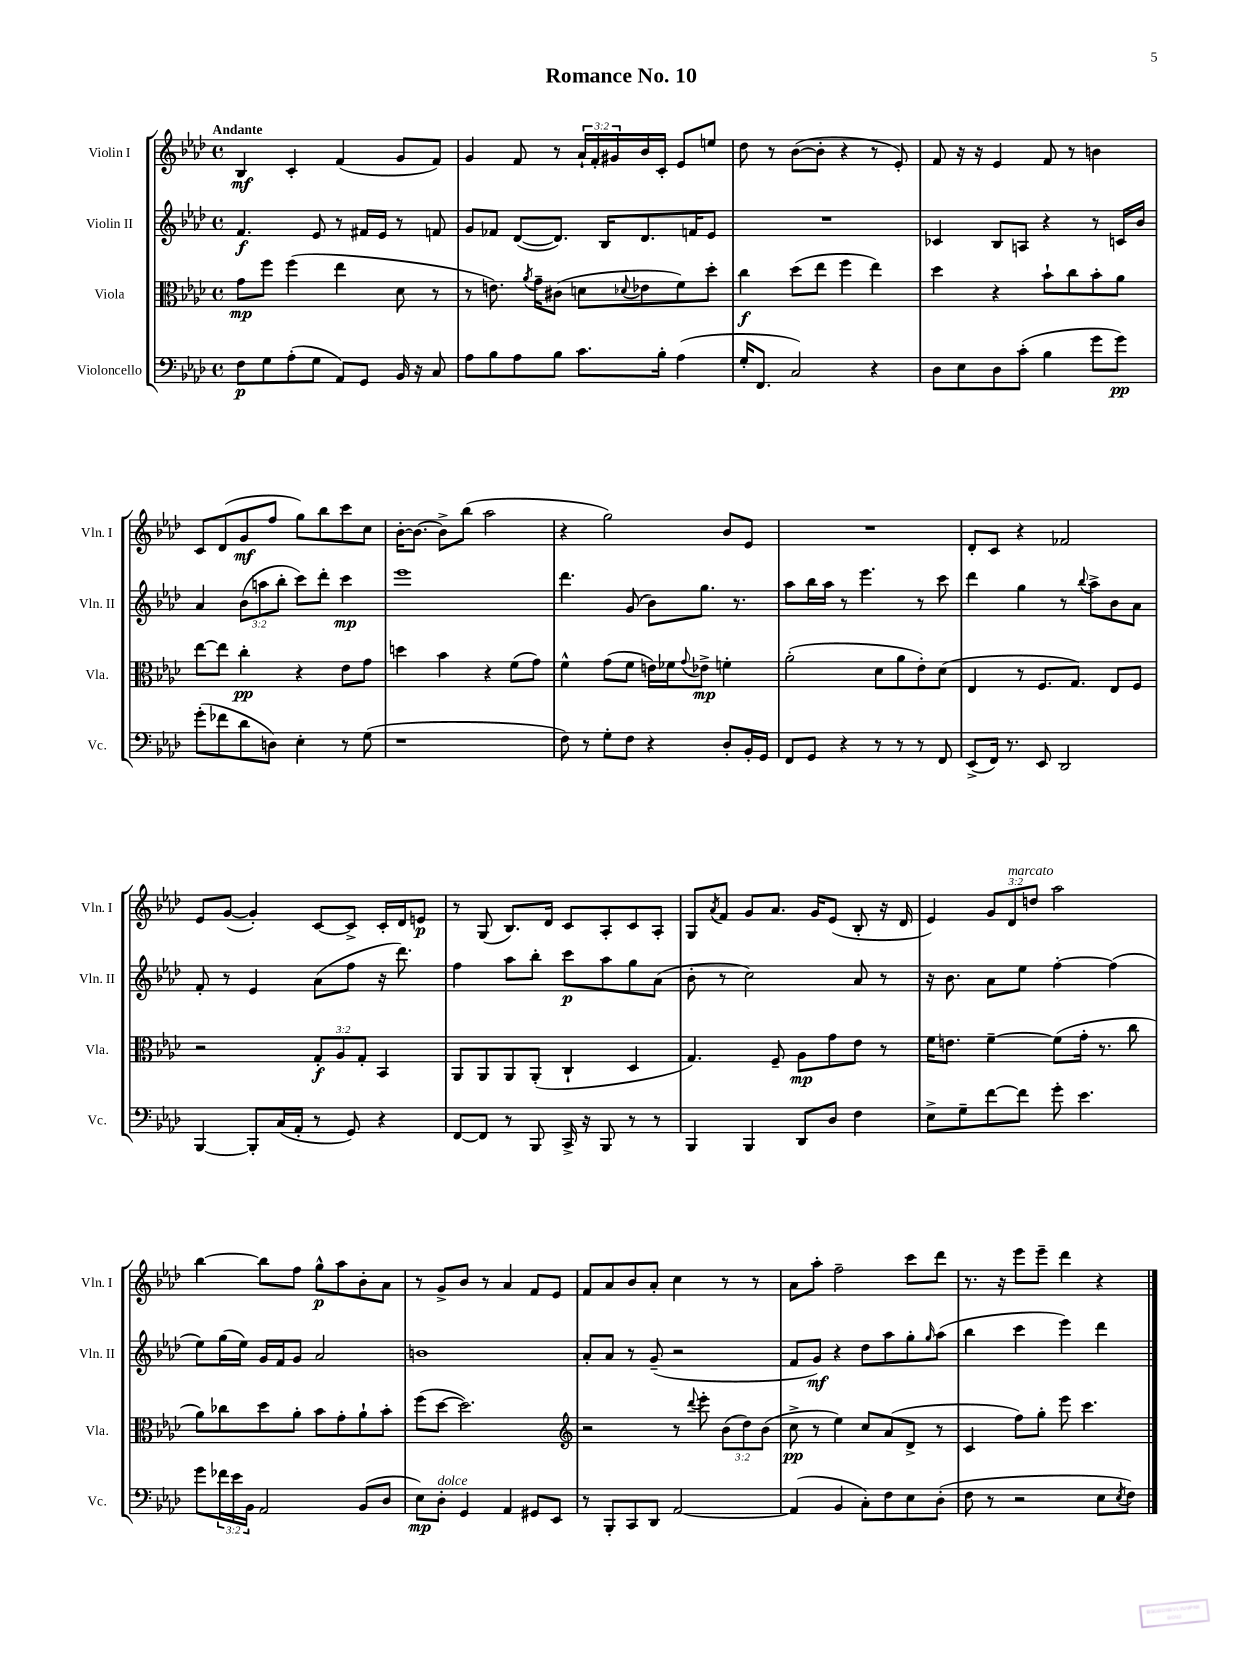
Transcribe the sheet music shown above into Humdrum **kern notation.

**kern	**kern	**kern	**kern
*staff4	*staff3	*staff2	*staff1
*clefF4	*clefC3	*clefG2	*clefG2
*k[b-e-a-d-]	*k[b-e-a-d-]	*k[b-e-a-d-]	*k[b-e-a-d-]
*M4/4	*M4/4	*M4/4	*M4/4
*met(c)	*met(c)	*met(c)	*met(c)
8F	8g	4.f	4B-
8G	8ff	.	.
(8A-'	(4ff	.	4c'
8G	.	8e-	.
8AA-)	4ee-	8r	(4f
8GG	.	16f#	.
.	.	16e-	.
16BB-	8d-	8r	8g
16r	.	.	.
8C	8r	8f	8f)
=	=	=	=
8A-	8r	8g	4g
8B-	8.e)	8f-	.
8A-	.	([8d-	8f
.	8qa-	.	.
.	16g~	.	.
8B-	(8c#	8.d-])	8r
8.c	8d	.	24a-`
.	.	.	24f'
.	.	16B-	.
.	.	.	24g#
.	8qqd-	.	.
.	8e-	8.d-	16b-
16B-'	.	.	16c'
(4A-	8f)	.	8e-
.	.	16f	.
.	8dd-'	8e-	8ee
=	=	=	=
16G'	4cc	1r	8dd-
8.FF	.	.	.
.	.	.	8r
2C)	(8dd-	.	([8b-
.	8ee-	.	8b-']
.	4ff	.	4r
4r	4ee-)	.	8r
.	.	.	8e-')
=	=	=	=
8D-	4dd-	4c-	8f
8E-	.	.	16r
.	.	.	16r
8D-	4r	8B-	4e-
(8c'	.	8A	.
4B-	8b-`	4r	8f
.	8cc	.	8r
8g	8b-'	8r	4b
8g)	8a-	16c	.
.	.	16b-	.
=	=	=	=
(8g'	[8ee-	4a-	8c
8f-	8ee-]	.	(8d-
8d-	4cc'	(12b-	8g
.	.	12aa	.
8D)	.	.	8ff
.	.	12bb-'	.
4E-'	4r	8ccc)	8gg)
.	.	8ddd-'	8bb-
8r	8e-	4ccc	8ccc
(8G	8g	.	8cc
=	=	=	=
1r	4dd	1eee-	[16b-'
.	.	.	8.b-_
.	4b-	.	8b-^]
.	.	.	(8bb-
.	4r	.	2aa-
.	(8f	.	.
.	8g)	.	.
=	=	=	=
8F)	4f^^	4.ddd-	4r
8r	.	.	.
8G'	(8g	.	2gg)
8F	8f	(8g	.
4r	16e)	8b-)	.
.	16f-	.	.
.	8qqg	.	.
.	8e-^	8.gg	.
8D-'	4f'	.	8b-
.	.	8.r	.
16BB-'	.	.	8e-
16GG	.	.	.
=	=	=	=
8FF	(2a-'	8aa-	1r
8GG	.	16bb-	.
.	.	16aa-	.
4r	.	8r	.
.	.	4.eee-	.
8r	8d-	.	.
8r	8a-	.	.
8r	8e-')	8r	.
8FF	(8d-	8ccc	.
=	=	=	=
(8EE-^	4E-	4ddd-	8d-'
16FF)	.	.	8c
8.r	.	.	.
.	8r	4gg	4r
8EE-	8.F	.	.
2DD-	.	8r	2f-
.	8.G)	.	.
.	.	8qqbb-	.
.	.	8aa-^	.
.	8E-	8b-	.
.	8F	8a-	.
=	=	=	=
[4BBB-	2r	8f'	8e-
.	.	8r	([8g
8BBB-']	.	4e-	4g'])
(16C	.	.	.
16AA-'	.	.	.
8r	12G'	(8a-	[8c
.	12A-	.	.
8GG)	.	8ff	8c^]
.	12G'	.	.
4r	4BB-	16r	16c'
.	.	8.ddd-)	16d-
.	.	.	8e
=	=	=	=
[8FF	8AA-	4ff	8r
8FF]	8AA-	.	(8G
8r	8AA-	8aa-	8.B-)
8BBB-	(8AA-'	8bb-'	.
.	.	.	16d-
16CC^	4C`	8ccc	8c
16r	.	.	.
8BBB-	.	8aa-	8A-'
8r	4D-	8gg	8c
8r	.	(8a-	8A-'
=	=	=	=
4BBB-	4.G)	8b-'	8G
.	.	.	8qa-
.	.	8r	8f
4BBB-	.	2cc)	8g
.	8F~	.	8.a-
8DD-	8A-	.	.
.	.	.	16g
8D-	8g	.	(8e-
4F	8e-	8a-	8B-'
.	8r	8r	16r
.	.	.	16d-
=	=	=	=
8E-^	16f	16r	4e-)
.	8.e	8.b-	.
8G~	.	.	.
[8f	[4f~	8a-	12g
.	.	.	12d-
8f]	.	8ee-	.
.	.	.	12dd
8g'	(8f]	[4ff'	2aa-
4.e-	16g'	.	.
.	8.r	.	.
.	.	(4ff]	.
.	8cc	.	.
=	=	=	=
8g	8a-)	8ee-)	[4bb-
24f-	8cc-	(16gg	.
24e-	.	.	.
.	.	16ee-)	.
24BB-	.	.	.
2AA-	8dd-	16g	8bb-]
.	.	16f	.
.	8a-'	8g	8ff
.	8b-	2a-	8gg^^
.	8g'	.	8aa-
(8BB-	8a-`	.	8b-'
8D-	8b-'	.	8a-
=	=	=	=
8E-)	(8ff	1b	8r
8D-'	[8dd-	.	8g^
4GG	2.dd-])	.	8b-
.	.	.	8r
4AA-	.	.	4a-
8GG#	.	.	8f
8EE-	.	.	8e-
=	=	=	=
*	*clefG2	*	*
8r	2r	8a-'	8f
8BBB-'	.	8a-	8a-
8CC	.	8r	8b-
8DD-	.	(8g~	8a-'
[2AA-	8r	2r	4cc
.	8qqddd-	.	.
.	8eee-'	.	.
.	(12b-	.	8r
.	12dd-)	.	.
.	.	.	8r
.	(12b-	.	.
=	=	=	=
(4AA-]	8cc^	8f	8a-
.	8r	8g)	8aa-'
4BB-	4ee-)	4r	2ff~
8C')	8cc	8dd-	.
8F	(8a-	8aa-	.
8E-	8d-^	8gg'	8ccc
.	.	16qqgg	.
(8D-'	8r	(8aa-	8ddd-
=	=	=	=
8F	4c	4bb-	8.r
8r	.	.	.
.	.	.	16r
2r	8ff)	4ccc	8eee-
.	8gg'	.	8eee-~
.	8eee-	4eee-)	4ddd-
.	4.ccc	.	.
8E-	.	4ddd-	4r
8qE-	.	.	.
8F)	.	.	.
==	==	==	==
*-	*-	*-	*-
